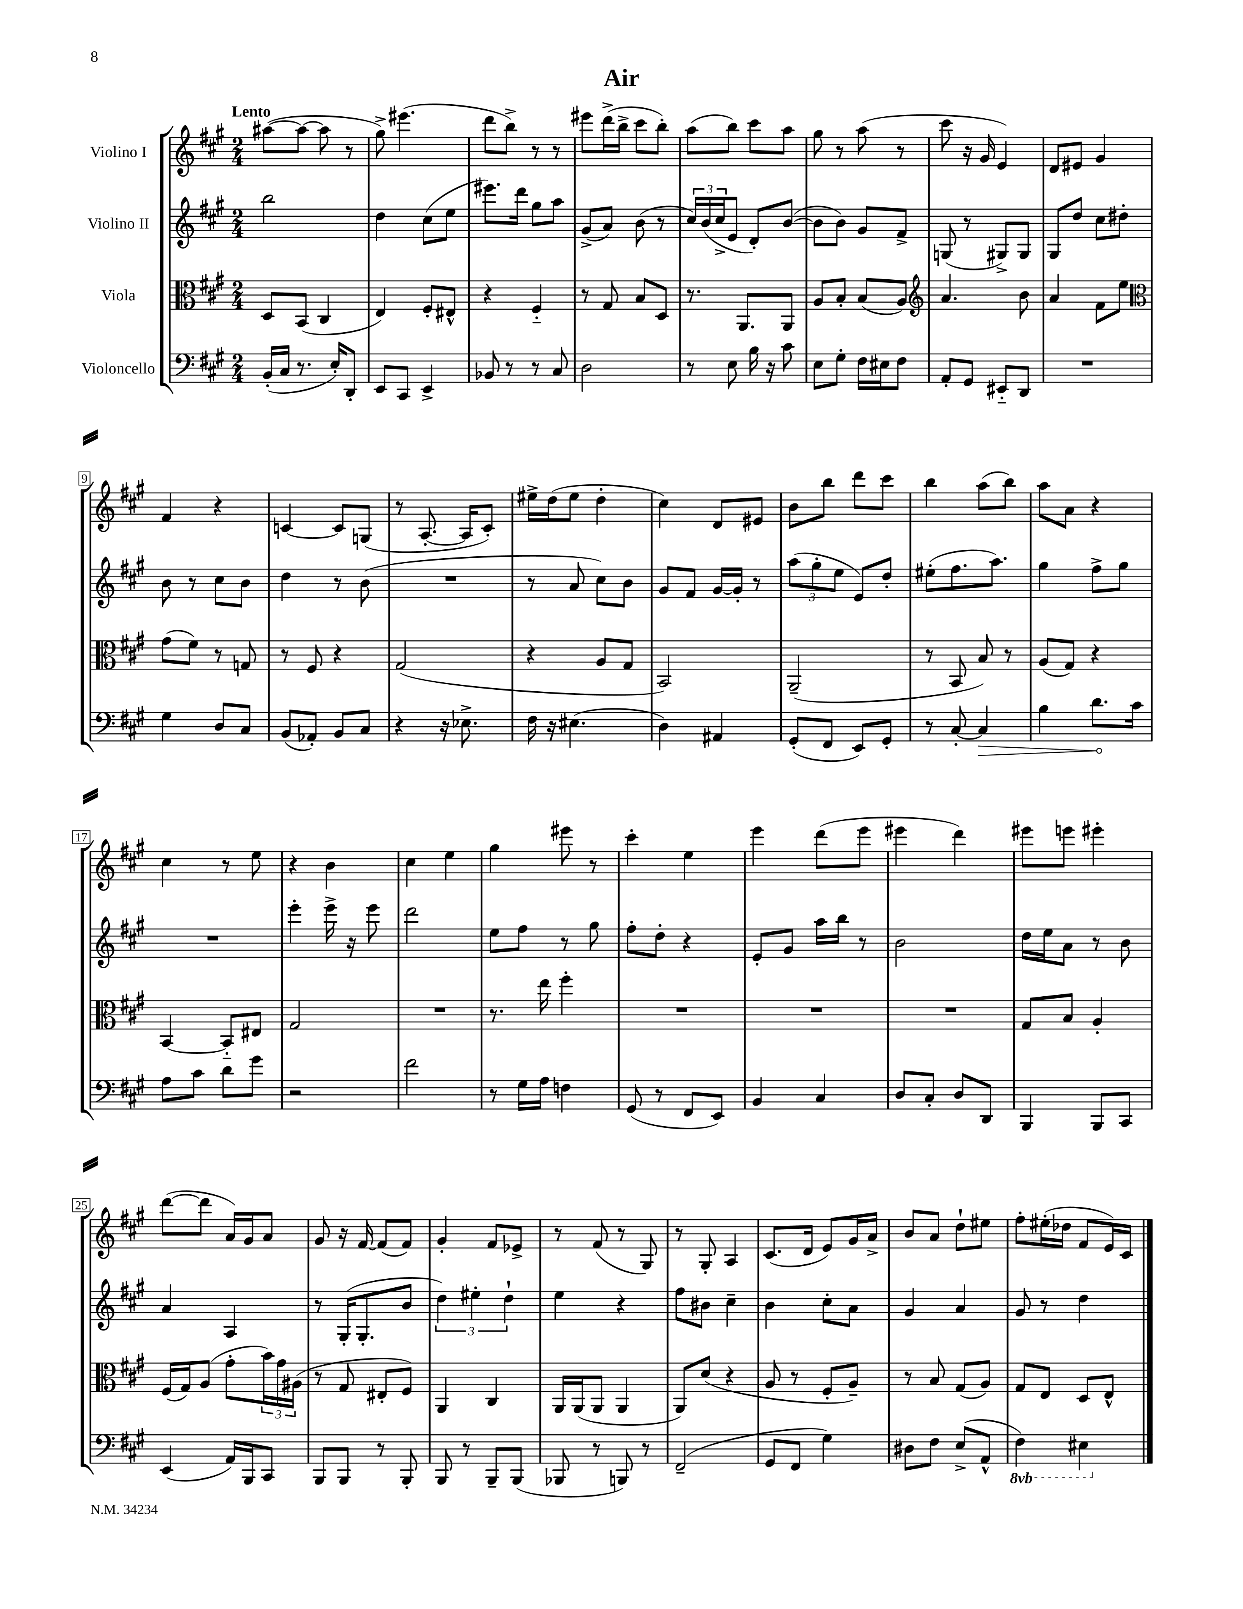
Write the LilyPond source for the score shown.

\header { title = "Air" }
<<
\new StaffGroup <<
\new Staff = "s0" \with { instrumentName = "Violino I" } {
    \clef treble \key a \major \numericTimeSignature \time 2/4 \tempo "Lento"
    ais''8~( ais''8~ ais''8 r8 |
    gis''8->) eis'''4.( |
    d'''8 b''8->) r8 r8 |
    eis'''8 d'''16->( b''16-> cis'''8 b''8-.) |
    a''8( b''8) cis'''8 a''8 |
    gis''8 r8 a''8( r8 |
    cis'''8 r16 gis'16 e'4) |
    d'8 eis'8 gis'4 |
    fis'4 r4 |
    c'4~ c'8 g8( |
    r8 a8.~-. a16 cis'8-.) |
    eis''16-> d''16( eis''8 d''4-. |
    cis''4) d'8 eis'8 |
    b'8 b''8 d'''8 cis'''8 |
    b''4 a''8( b''8) |
    a''8 a'8 r4 |
    cis''4 r8 e''8 |
    r4 b'4 |
    cis''4 e''4 |
    gis''4 eis'''8 r8 |
    cis'''4-. e''4 |
    e'''4 d'''8( e'''8 |
    eis'''4 d'''4) |
    eis'''8 e'''8 eis'''4-. |
    d'''8~( d'''8 a'16) gis'16 a'8 |
    gis'8 r16 fis'16~ fis'8( fis'8) |
    gis'4-. fis'8 ees'8-> |
    r8 fis'8( r8 gis8) |
    r8 gis8-. a4 |
    cis'8.( d'16 e'8) gis'16 a'16-> |
    b'8 a'8 d''8-! eis''8 |
    fis''8-. eis''16-.( des''16 fis'8 e'16) cis'16 \bar "|." |
}
\new Staff = "s1" \with { instrumentName = "Violino II" } {
    \clef treble \key a \major \numericTimeSignature \time 2/4
    b''2 |
    d''4 cis''8( e''8 |
    eis'''8.) d'''16 gis''8 a''8 |
    gis'8->( a'8) b'8( r8 |
    \tuplet 3/2 { cis''16) b'16( cis''16-> } e'8 d'8-.) b'8~( |
    b'8 b'8) gis'8 fis'8-> |
    g8( r8 gis8->) gis8 |
    gis8 d''8 cis''8 dis''8-. |
    b'8 r8 cis''8 b'8 |
    d''4 r8 b'8( |
    R2 |
    r8 a'8 cis''8) b'8 |
    gis'8 fis'8 gis'16~ gis'16-. r8 |
    \tuplet 3/2 { a''8( gis''8-. e''8 } e'8) d''8-. |
    eis''8-.( fis''8. a''8.) |
    gis''4 fis''8-> gis''8 |
    R2 |
    e'''4-. e'''16-> r16 e'''8 |
    d'''2 |
    e''8 fis''8 r8 gis''8 |
    fis''8-. d''8-. r4 |
    e'8-. gis'8 a''16 b''16 r8 |
    b'2 |
    d''16 e''16 a'8 r8 b'8 |
    a'4 a4 |
    r8 gis16-.( gis8.-. b'8 |
    \tuplet 3/2 { d''4) eis''4-. d''4-! } |
    e''4 r4 |
    fis''8 bis'8 cis''4-- |
    b'4 cis''8-. a'8 |
    gis'4 a'4 |
    gis'8 r8 d''4 \bar "|." |
}
\new Staff = "s2" \with { instrumentName = "Viola" } {
    \clef alto \key a \major \numericTimeSignature \time 2/4
    d8 b,8( cis4 |
    e4) fis8-. eis8-^ |
    r4 fis4-_ |
    r8 gis8 b8 d8 |
    r8. a,8. a,8 |
    a8 b8-. b8( a8) |
    \clef treble a'4. b'8 |
    a'4 fis'8 e''8 |
    \clef alto gis'8( fis'8) r8 g8 |
    r8 fis8 r4 |
    gis2( |
    r4 a8 gis8 |
    b,2) |
    a,2--( |
    r8 b,8 b8) r8 |
    a8( gis8) r4 |
    b,4~ b,8-_ eis8 |
    gis2 |
    R2 |
    r8. e''16 fis''4-. |
    R2 |
    R2 |
    R2 |
    gis8 b8 a4-. |
    fis16( gis16) a8( gis'8-. \tuplet 3/2 { b'16) gis'16 ais16( } |
    r8 gis8 eis8-. fis8) |
    a,4 cis4 |
    a,16 a,16( a,8 a,4 |
    a,8) d'8( r4 |
    a8 r8 fis8-. a8--) |
    r8 b8 gis8( a8) |
    gis8 e8 d8 e8-^ \bar "|." |
}
\new Staff = "s3" \with { instrumentName = "Violoncello" } {
    \clef bass \key a \major \numericTimeSignature \time 2/4 \set Staff.ottavationMarkups = #ottavation-simple-ordinals
    b,16-.( cis16 r8. e16-.) d,8-. |
    e,8 cis,8 e,4-> |
    bes,8 r8 r8 cis8 |
    d2 |
    r8 e8 b16 r16 cis'8 |
    e8 gis8-. fis16 eis16 fis8 |
    a,8-. gis,8 eis,8-_ d,8 |
    R2 |
    gis4 d8 cis8 |
    b,8( aes,8-.) b,8 cis8 |
    r4 r16 ees8.-> |
    fis16 r16 eis4.( |
    d4) ais,4 |
    gis,8-.( fis,8 e,8) gis,8-. |
    r8 cis8~-. \once \override Hairpin.circled-tip = ##t cis4\> |
    b4 d'8.\! cis'16 |
    a8 cis'8 d'8 gis'8 |
    r2 |
    fis'2 |
    r8 gis16 a16 f4 |
    gis,8( r8 fis,8 e,8) |
    b,4 cis4 |
    d8 cis8-. d8 d,8 |
    b,,4 b,,8 cis,8 |
    e,4( a,16) b,,16 cis,8 |
    b,,8 b,,8 r8 b,,8-. |
    b,,8 r8 b,,8-- b,,8( |
    bes,,8 r8 b,,8) r8 |
    fis,2--( |
    gis,8 fis,8 gis4) |
    dis8 fis8 e8->( a,8-^ |
    \ottava #-1 fis,4) eis,4 \ottava #0 \bar "|." |
}
>>
>>
\layout { \context { \Score \override BarNumber.stencil = #(make-stencil-boxer 0.1 0.3 ly:text-interface::print) } }
